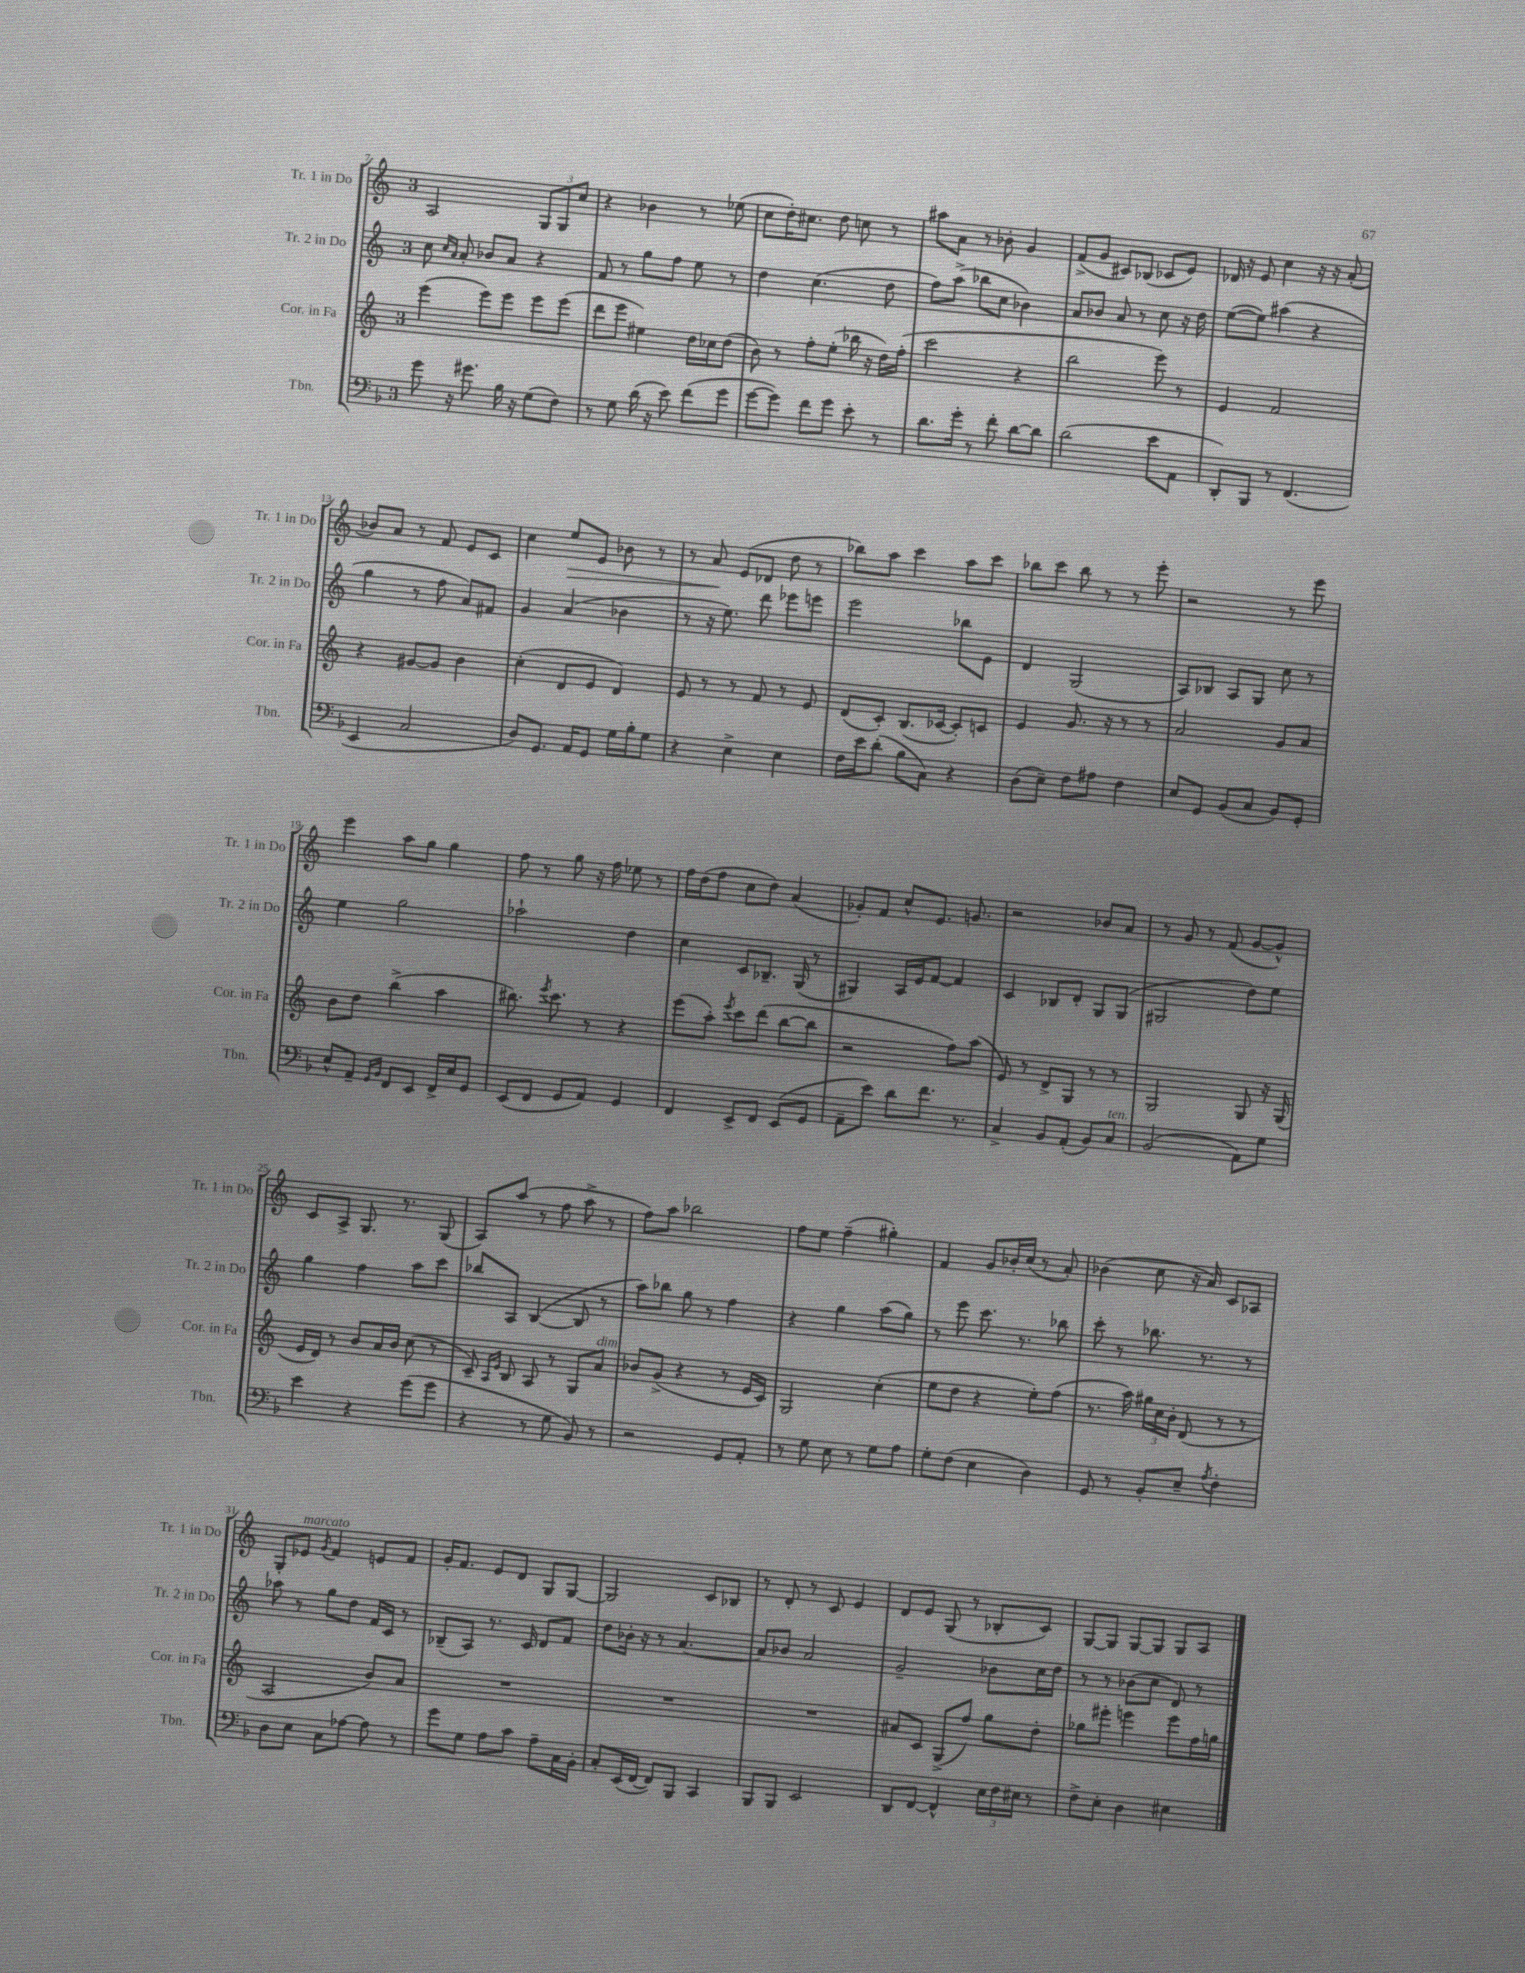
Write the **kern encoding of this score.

**kern	**kern	**kern	**kern
*staff4	*staff3	*staff2	*staff1
*clefF4	*clefG2	*clefG2	*clefG2
*k[b-]	*k[]	*k[]	*k[]
*M3/4	*M3/4	*M3/4	*M3/4
8g	(4eee	8cc	2A
.	.	16qqcc	.
.	.	16qqa	.
16r	.	8a'	.
8.g#	.	.	.
.	8eee)	8b-	.
16B-	8eee	8a	.
16r	.	.	.
(8G	8eee	4r	12G
.	.	.	12G
8F)	(8eee	.	.
.	.	.	12cc
=	=	=	=
8r	8ddd	8f	4r
8G	8eee	8r	.
(16d	4ee#)	8gg	4b-
16r	.	.	.
8e)	.	8ff	.
(8f	16dd	8ee	8r
.	16cc-	.	.
8g	(8dd	8r	(8ee-
=	=	=	=
[8g	8b)	4dd	8cc
8g])	8r	.	16dd')
.	.	.	8.cc#
8f	8ff'	(4.cc	.
8g	(8ee'	.	8dd
8e'	16bb-	.	8cc
.	16r	.	.
8r	16dd)	8dd	8r
.	(16ff'	.	.
=	=	=	=
8.d	2ccc	8ff)	8aa#
.	.	(8aa^	8a
16g'	.	.	.
8r	.	8bb-	8r
8f'	.	8cc	8b-'
[8d	4r	4b-)	4g
8d]	.	.	.
=	=	=	=
(2d	2bb	8a	(8f^
.	.	8b-	8g
.	.	8a	8c#)
.	.	8r	(8B-
8e	8eee)	8cc	8c-
8AA	8r	16r	8e)
.	.	16dd	.
=	=	=	=
8DD')	4e	([8ee	16d-
.	.	.	16r
8BBB-	.	8ee])	8e
8r	2f	(4aa#	4cc
(4.FF	.	.	.
.	.	4r	16r
.	.	.	16r
.	.	.	(8a'
=	=	=	=
4EE	4r	4gg	8b-)
.	.	.	8a
2C	[8g#	8r	8r
.	8g#]	8ff	8f
.	4b	8a)	8e
.	.	8f#	8c
=	=	=	=
8D)	(4cc'	4g	4cc
8.GG	.	.	.
.	8d	(4a	8ee
16AA	.	.	.
8GG	8e	.	8e
16G	4d)	4b-	8b-
16B-'	.	.	.
8G	.	.	8r
=	=	=	=
4r	8e	8r	8r
.	8r	16r	8a
.	.	8.ee)	.
4E^	8r	.	(8e
.	8f	8ddd	8d-
4E	8r	8eee-	8dd
.	8e	8eee	8r
=	=	=	=
16F	(8d	2eee	8bb-)
16e	.	.	.
(8d'	8c')	.	8aa
8B-	(8.B	.	4ccc
8C)	.	.	.
.	[16c-	.	.
4r	8c-'])	8bb-	8aa
.	8c	8e	8ccc
=	=	=	=
(8D	4e	4d	8bb-
8E~)	.	.	8ccc
8F	8.g	(2G	8bb-
8A#	.	.	8r
.	16r	.	.
4F	8r	.	8r
.	8r	.	8eee'
=	=	=	=
8E	2a	8A)	2r
8GG	.	8B-	.
(8BB-	.	8A	.
8C	.	8G	.
8BB-)	8g	8cc	8r
8GG'	8a	8r	8eee
=	=	=	=
8E^^	8b	4ee	4eee
8AA~	8dd	.	.
16qqGG	.	.	.
16qqBB-	.	.	.
8FF	(4bb^	2gg	8aa
8EE	.	.	8gg
16FF^	4aa	.	4gg
16E	.	.	.
8GG	.	.	.
=	=	=	=
(8EE	8.bb#)	2aa-`	8ff
8FF	.	.	8r
.	8qeee	.	.
.	8.ccc	.	.
8GG	.	.	8gg
8AA)	8r	.	16r
.	.	.	16ff
4GG	4r	4dd	8ee-
.	.	.	8r
=	=	=	=
4FF	(8eee	4cc	16ff
.	.	.	(16dd
.	8aa')	.	8ff
.	8qeee	.	.
8EE^	8ccc	8c	8cc
8FF	(8ddd	8.B-~	8dd)
(8EE	[8bb	.	(4a
.	.	(16G	.
8GG	8bb]	8r	.
=	=	=	=
8AA~	2r	4G#)	8g-')
8e)	.	.	8f
8d	.	16A	8cc^^
.	.	16e	.
8.f	.	[8f	8.e
.	8ff)	4f]	.
8.r	.	.	8.g
.	(8aa	.	.
=	=	=	=
4C^	8e)	4c	2r
.	8r	.	.
8BB-	8d^	8B-	.
(8AA'	8G	8d'	.
8BB-)	8r	8G	8b-
8C	8r	(8G	8a
=	=	=	=
(2BB-	2G	2G#	8r
.	.	.	8g
.	.	.	8r
.	.	.	(8f
8AA)	8G	8dd)	[8g
8G	16r	8ee	8g^^])
.	(16G	.	.
=	=	=	=
4e	16e	4gg	8c
.	16d)	.	.
.	8r	.	8A^
4r	8b	4ff	8.G
.	16a	.	.
.	16b	.	8.r
(8g	(8cc	8aa	.
8g	8r	8ccc	(8G
=	=	=	=
4r	8c~)	8bb-	8A)
.	16qqA	.	.
.	16qqe	.	.
.	8B	8A	(8aa
8r	8A	([4B	8r
8G	8r	.	8ff
8BB-)	8G	8B]	8aa^
8r	8a	8r	8r
=	=	=	=
2r	8b-	8aa)	8ff)
.	(8g^	8bb-	8aa
.	4r	8gg	2bb-
.	.	8r	.
8GG	8r	4ff	.
8AA'	16e	.	.
.	16c)	.	.
=	=	=	=
8r	2G	4r	8ff
8G	.	.	8ee
8E	.	4gg	(4ff~
8r	.	.	.
8G	(4cc'	(8aa	4gg#')
8A	.	8gg)	.
=	=	=	=
8G'	8ee	8r	4f
(8F	8dd	8eee	.
4E	4r	8.ccc	8g
.	.	.	16b-'
.	.	8.r	(16cc
4D)	8ee')	.	8r
.	(8ff	8bb-	8a')
=	=	=	=
8GG	8.r	8ccc'	(4b-
8r	.	8r	.
.	16aa)	.	.
8BB-'	24gg#	8.bb-	8cc
.	24cc	.	.
.	24b'	.	.
8E~	(8d	.	16r
.	.	8.r	16a)
8qA	.	.	.
4F'	8r	.	8c
.	8r	8r	8A-
=	=	=	=
8D	2A	8aa-	8G'
8E	.	8r	8e-
.	.	.	8qg
8C	.	8gg	4f
[8A-	.	8dd	.
8A-]	8b)	16f	8e
.	.	16c	.
8r	8a	8r	8f
=	=	=	=
8g	2.r	(8B-~	16g'
.	.	.	8.f
8G	.	8A)	.
8A	.	8.r	8e
8c	.	.	8d
.	.	16c	.
8A~	.	8d	8G
16C	.	8f	[8G
16BB-'	.	.	.
=	=	=	=
8C'	2.r	8dd	2G]
(16EE	.	16b-'	.
[16FF	.	16r	.
8FF])	.	8r	.
8BBB-	.	[4.a	.
4CC	.	.	8c
.	.	.	8B-
=	=	=	=
8BBB-	2.r	8a]	8r
8BBB-	.	8b-	8d'
2EE	.	2a	8r
.	.	.	8c
.	.	.	4e
=	=	=	=
8DD	8a#	2g~	8d
[8FF	8c	.	8e
4FF^^]	(8G^	.	(8G
.	8ff)	.	8r
24E	8gg	8b-	8B-'
24F	.	.	.
24E#	.	.	.
8r	8dd'	16cc	8c)
.	.	16dd	.
=	=	=	=
8F^	8gg-	8r	[8G
8E'	8eee#'	8r	8G]
4D	4eee	(8b-	[8G
.	.	8cc	8G]
4E#	8eee	8d)	8G
.	16ff	8r	8A
.	16gg	.	.
==	==	==	==
*-	*-	*-	*-
